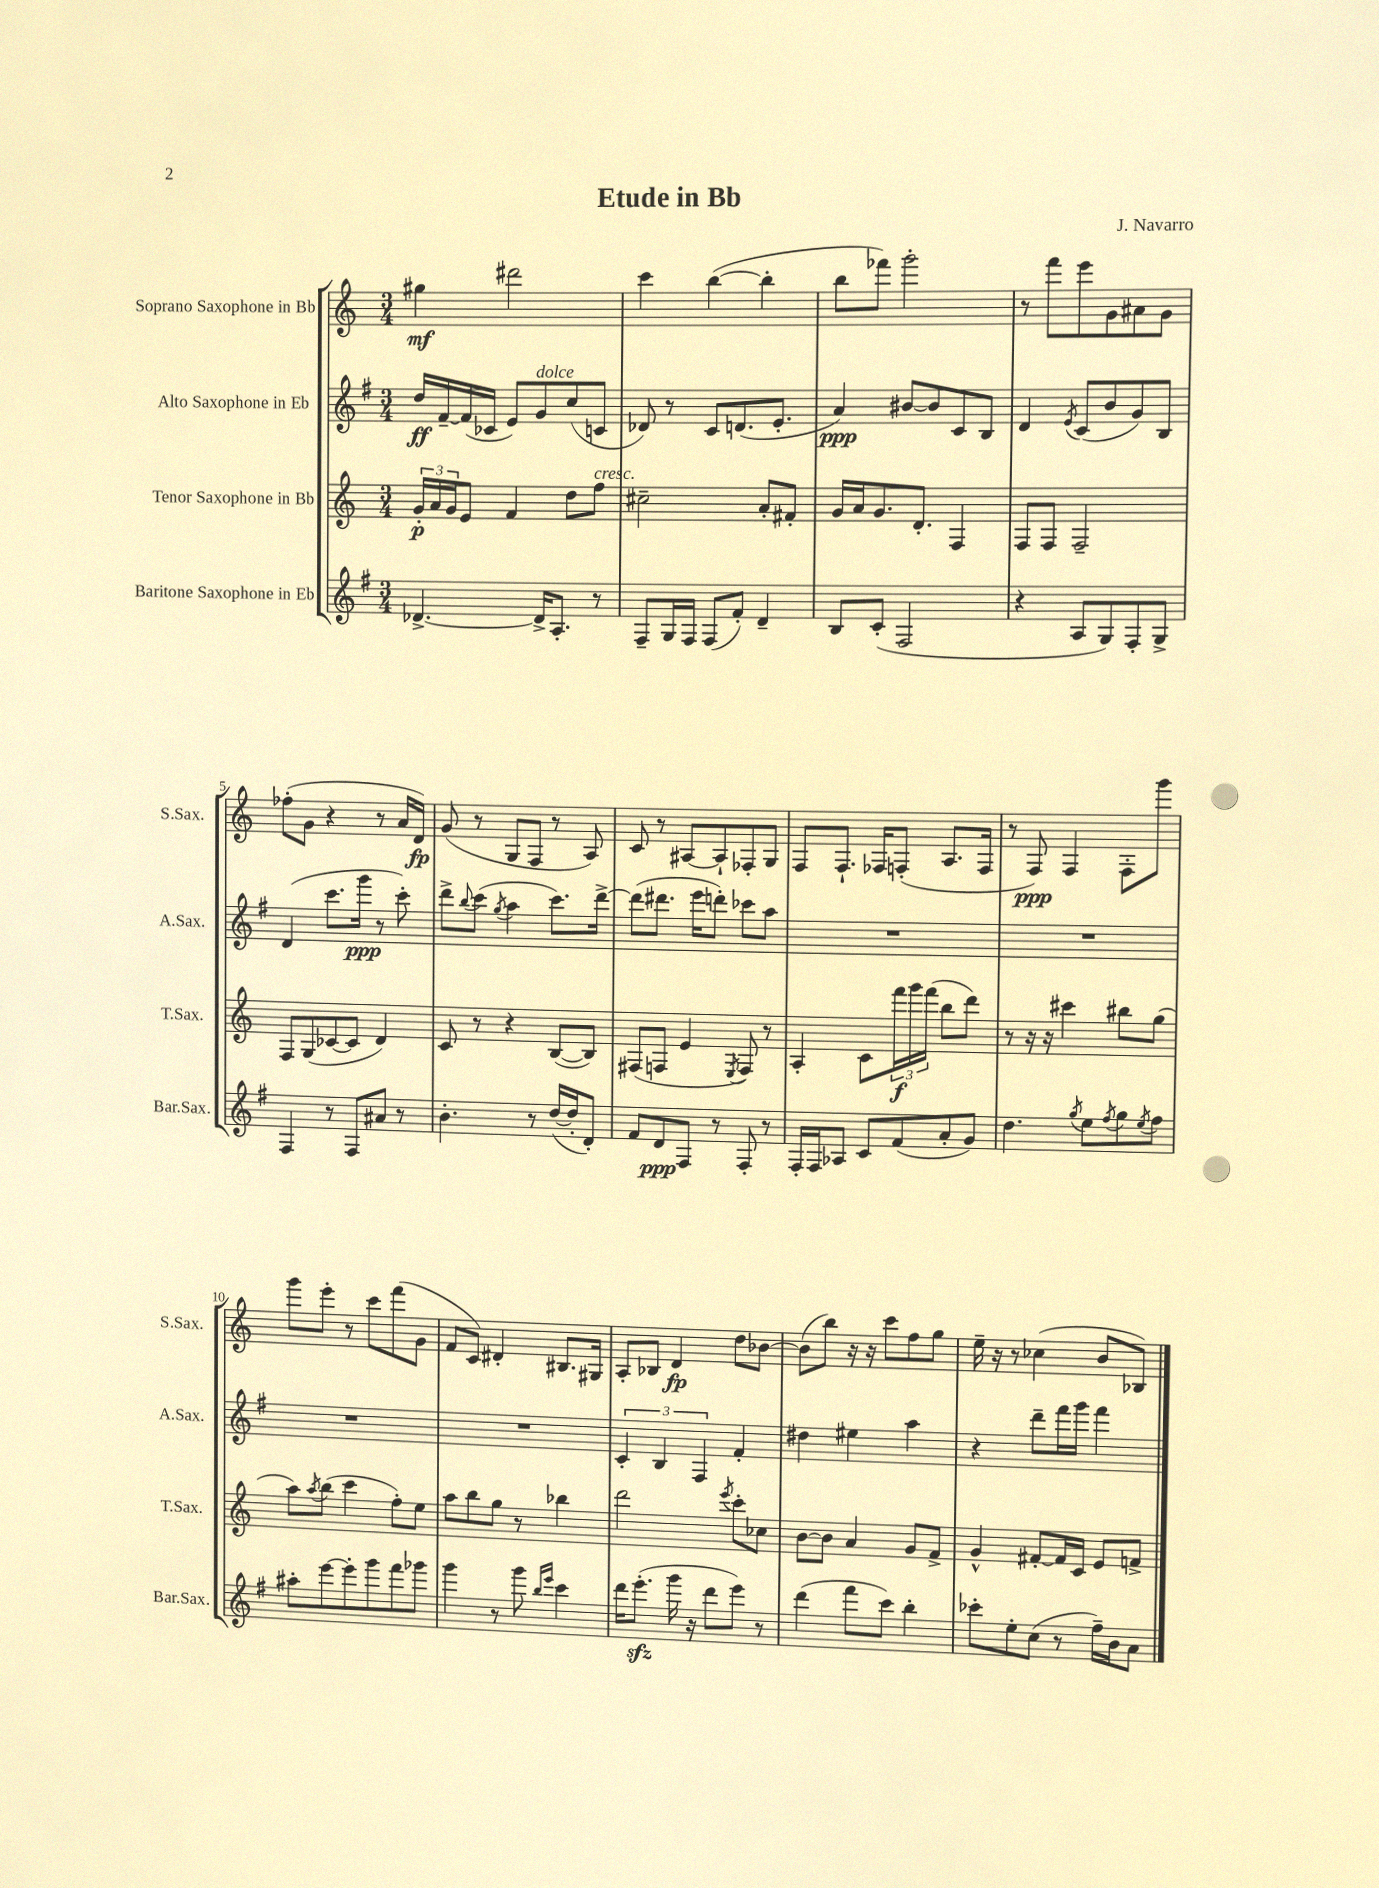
\header { title = "Etude in Bb" composer = "J. Navarro" }
<<
\new StaffGroup <<
\new Staff = "s0" \with { instrumentName = "Soprano Saxophone in Bb" shortInstrumentName = "S.Sax." } {
    \clef treble \key c \major \numericTimeSignature \time 3/4
    gis''4\mf dis'''2 |
    c'''4 b''4~( b''4-. |
    b''8 fes'''8) g'''2-. |
    r8 f'''8 e'''8 g'8 ais'8 g'8 |
    fes''8-.( g'8 r4 r8 a'16 d'16\fp) |
    g'8( r8 g8 f8 r8 a8) |
    c'8 r8 ais8~ ais8-! fes8-. g8 |
    f8 f8.-! fes16 f8-.( a8. f16 |
    r8 f8\ppp) f4 f8-. g'''8 |
    g'''8 e'''8-. r8 c'''8 f'''8( g'8 |
    f'8 c'8) dis'4-. bis8. gis16 |
    a8-. bes8 d'4\fp d''8 bes'8~ |
    bes'8( b''8) r16 r16 c'''8 f''8 g''8 |
    e''16-- r16 r8 ces''4( b'8 bes8) \bar "|." |
}
\new Staff = "s1" \with { instrumentName = "Alto Saxophone in Eb" shortInstrumentName = "A.Sax." } {
    \clef treble \key g \major \numericTimeSignature \time 3/4
    d''16\ff fis'16~-- fis'16( ces'16 e'8) g'8^\markup { \italic "dolce" } c''8( c'8 |
    des'8) r8 c'8 d'8.( e'8.-. |
    a'4\ppp) bis'8~ bis'8 c'8 b8 |
    d'4 \acciaccatura { e'8 } c'8( b'8 g'8) b8 |
    d'4( c'''8. g'''16\ppp r8 c'''8-.) |
    d'''8-> \appoggiatura { b''8 } c'''8( \acciaccatura { g''8 } a''4 c'''8.) d'''16~-> |
    d'''8( dis'''8. e'''16 d'''8-.) ces'''8 a''8 |
    R2. |
    R2. |
    R2. |
    R2. |
    \tuplet 3/2 { c'4-. b4 fis4 } fis'4-. |
    dis''4 eis''4 a''4 |
    r4 d'''8-- fis'''16 g'''16 fis'''4 \bar "|." |
}
\new Staff = "s2" \with { instrumentName = "Tenor Saxophone in Bb" shortInstrumentName = "T.Sax." } {
    \clef treble \key c \major \numericTimeSignature \time 3/4
    \tuplet 3/2 { g'16-.\p a'16 g'16 } e'8 f'4 d''8 f''8^\markup { \italic "cresc." } |
    cis''2-- a'8-. fis'8-. |
    g'16 a'16 g'8. d'8.-. f4 |
    f8 f8 f2-- |
    f8 g8( ces'8~ ces'8 d'4) |
    c'8 r8 r4 b8~( b8) |
    fis8( f8 e'4 \acciaccatura { e8 } f8) r8 |
    a4-. c'8 \tuplet 3/2 { f'''16\f g'''16 f'''16( } b''8 d'''8) |
    r8 r16 r16 cis'''4 bis''8 g''8( |
    a''8) \acciaccatura { a''8 } b''8( c'''4 f''8-.) e''8 |
    a''8 b''8 g''8 r8 bes''4 |
    d'''2 \acciaccatura { e'''8 } c'''8-. ces''8 |
    b'8~ b'8 a'4 g'8 f'8-> |
    g'4-^ fis'8~-. fis'16 c'16 e'8 f'8-> \bar "|." |
}
\new Staff = "s3" \with { instrumentName = "Baritone Saxophone in Eb" shortInstrumentName = "Bar.Sax." } {
    \clef treble \key g \major \numericTimeSignature \time 3/4
    des'4.~-> des'16-> a8.-. r8 |
    fis8-- g16 fis16 fis8( fis'8-.) d'4-- |
    b8 c'8-.( fis2 |
    r4 a8 g8) fis8-. g8-> |
    fis4 r8 fis8 ais'8 r8 |
    b'4.-. r8 d''16~( d''16-. d'8-.) |
    fis'8 d'8\ppp fis8 r8 fis8-. r8 |
    fis16-. fis16 aes8 c'8 fis'8( a'8-. g'8) |
    d''4. \acciaccatura { g''8 } e''8 \acciaccatura { fis''8 } g''8 \acciaccatura { e''8 } fis''8 |
    ais''8-. e'''8~ e'''8-. g'''8 fis'''8 ges'''8 |
    g'''4 r8 g'''8 \grace { b''16 e'''16 } c'''4 |
    d'''16 e'''8.-.\sfz( g'''16 r16 d'''8 e'''8) r8 |
    d'''4( fis'''8 c'''8) b''4-. |
    ces'''8-. e''8-. c''8( r8 fis''16--) b'16 a'8 \bar "|." |
}
>>
>>
